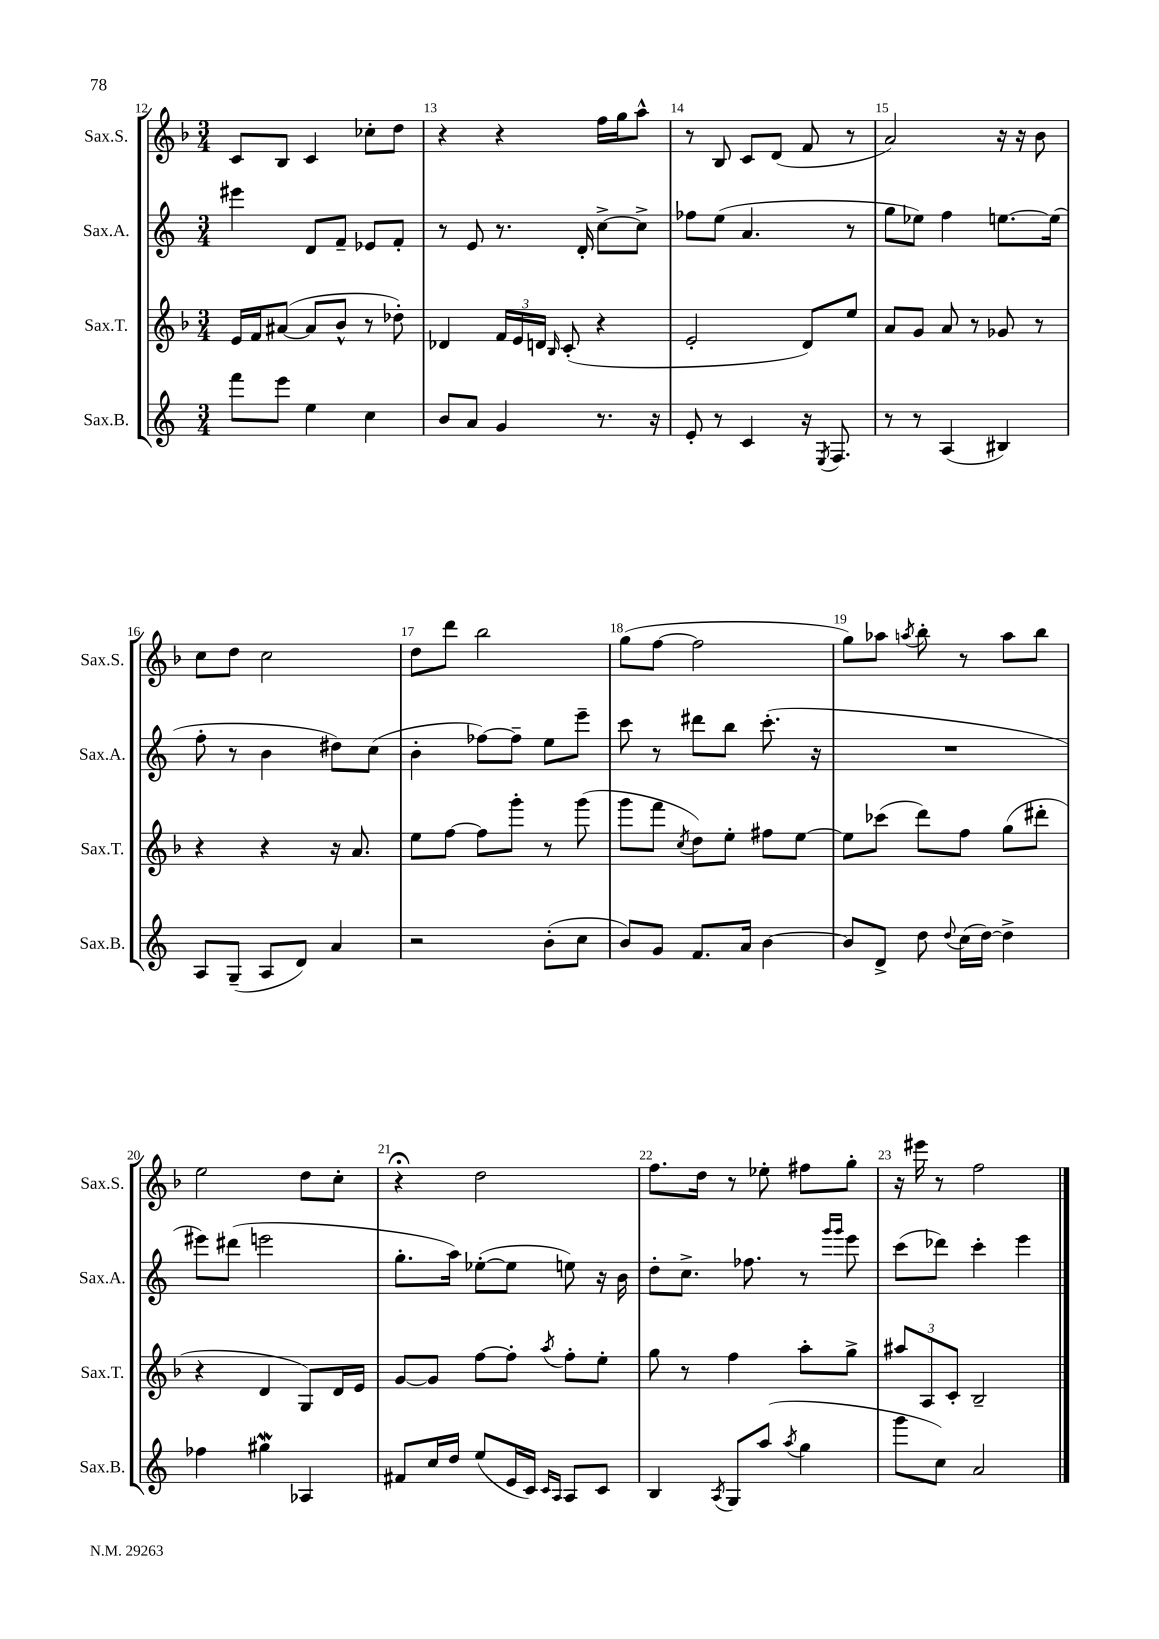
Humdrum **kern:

**kern	**kern	**kern	**kern
*staff4	*staff3	*staff2	*staff1
*clefG2	*clefG2	*clefG2	*clefG2
*k[]	*k[b-]	*k[]	*k[b-]
*M3/4	*M3/4	*M3/4	*M3/4
8fff\L	16e/LL	4eee#\	8c/L
.	16f/J	.	.
8eee\J	([8a#/J	.	8B-/J
4ee\	8a#/]L	8d/L	4c/
.	8b-^^/J	8f~/J	.
4cc\	8r	8e-/L	8cc-'\L
.	8dd-'\)	8f'/J	8dd\J
=	=	=	=
8b/L	4d-/	8r	4r
8a/J	.	8e/	.
4g/	24f/LL	8.r	4r
.	24e/	.	.
.	24d/JJ	.	.
.	16qqB-/	.	.
.	(8c'/	.	.
.	.	16d'/	.
8.r	4r	[8cc^\L	16ff\LL
.	.	.	16gg\J
.	.	8cc^\]J	8aa^^\J
16r	.	.	.
=	=	=	=
8e'/	2e'/	8ff-\L	8r
8r	.	(8ee\J	8B-/
4c/	.	4.a/	8c/L
.	.	.	(8d/J
16r	8d/L)	.	8f/
8qE/	.	.	.
8.F/	.	.	.
.	8ee/J	8r	8r
=	=	=	=
8r	8a/L	8gg\L	2a/)
8r	8g/J	8ee-\J)	.
(4A/	8a/	4ff\	.
.	8r	.	.
4B#/)	8g-/	[8.ee\L	16r
.	.	.	16r
.	8r	.	8b-\
.	.	(16ee\]Jk	.
=	=	=	=
8A/L	4r	8ff'\	8cc\L
(8G~/J	.	8r	8dd\J
8A/L	4r	4b\	2cc\
8d/J)	.	.	.
4a/	16r	8dd#\L)	.
.	8.a/	.	.
.	.	(8cc\J	.
=	=	=	=
2r	8ee\L	4b'\	8dd\L
.	[8ff\J	.	8ddd\J
.	8ff\]L	[8ff-\L)	2bb-\
.	8ggg'\J	8ff-~\]J	.
(8b'\L	8r	8ee\L	.
8cc\J	(8ggg\	8eee~\J	.
=	=	=	=
8b/L)	8ggg\L	8ccc\	(8gg\L
8g/J	8fff\J	8r	[8ff\J
.	8qcc/	.	.
8.f/L	8dd\L)	8ddd#\L	2ff\]
.	8ee'\J	8bb\J	.
16a/Jk	.	.	.
[4b\	8ff#\L	(8.ccc'\	.
.	[8ee\J	.	.
.	.	16r	.
=	=	=	=
8b/]L	8ee\]L	2.r	8gg\L)
8d^/J	(8ccc-\J	.	8aa-\J
.	.	.	8qaa/
8dd\	8ddd\L)	.	8bb-'\
8qqdd/	.	.	.
(16cc\LL	8ff\J	.	8r
[16dd\JJ)	.	.	.
4dd^\]	(8gg\L	.	8aa\L
.	8ddd#'\J	.	8bb-\J
=	=	=	=
4ff-\	4r	8eee#\L)	2ee\
.	.	(8ddd#\J	.
4gg#\	4d/	2eee\	.
4A-/	8G/L)	.	8dd\L
.	16d/L	.	8cc'\J
.	16e/JJ	.	.
=	=	=	=
8f#/L	[8g/L	8.gg'\L	4r;
16cc/L	8g/]J	.	.
16dd/JJ	.	16aa\Jk)	.
(8ee/L	[8ff\L	([8ee-'\L	2dd\
16e/L	8ff'\]J	8ee-\]J	.
16c/JJ)	.	.	.
16qqc/LL	.	.	.
16qqA/JJ	8qaa/	.	.
8A/L	8ff'\L	8ee\)	.
8c/J	8ee'\J	16r	.
.	.	16b\	.
=	=	=	=
4B/	8gg\	8dd'\L	8.ff\L
.	8r	8.cc^\J	.
.	.	.	16dd\Jk
8qA/	.	.	.
8G/L	4ff\	.	8r
.	.	8.ff-\	.
(8aa/J	.	.	8ee-'\
8qaa/	.	.	.
4gg\	8aa'\L	8r	8ff#\L
.	.	16qqggg/LL	.
.	.	16qqggg/JJ	.
.	8gg^\J	8eee\	8gg'\J
=	=	=	=
8ggg\L	12aa#/L	(8ccc\L	16r
.	.	.	16eee#\
.	12A/	.	.
8cc\J)	.	8ddd-\J)	8r
.	12c'/J	.	.
2a/	2B-~/	4ccc'\	2ff\
.	.	4eee\	.
==	==	==	==
*-	*-	*-	*-
